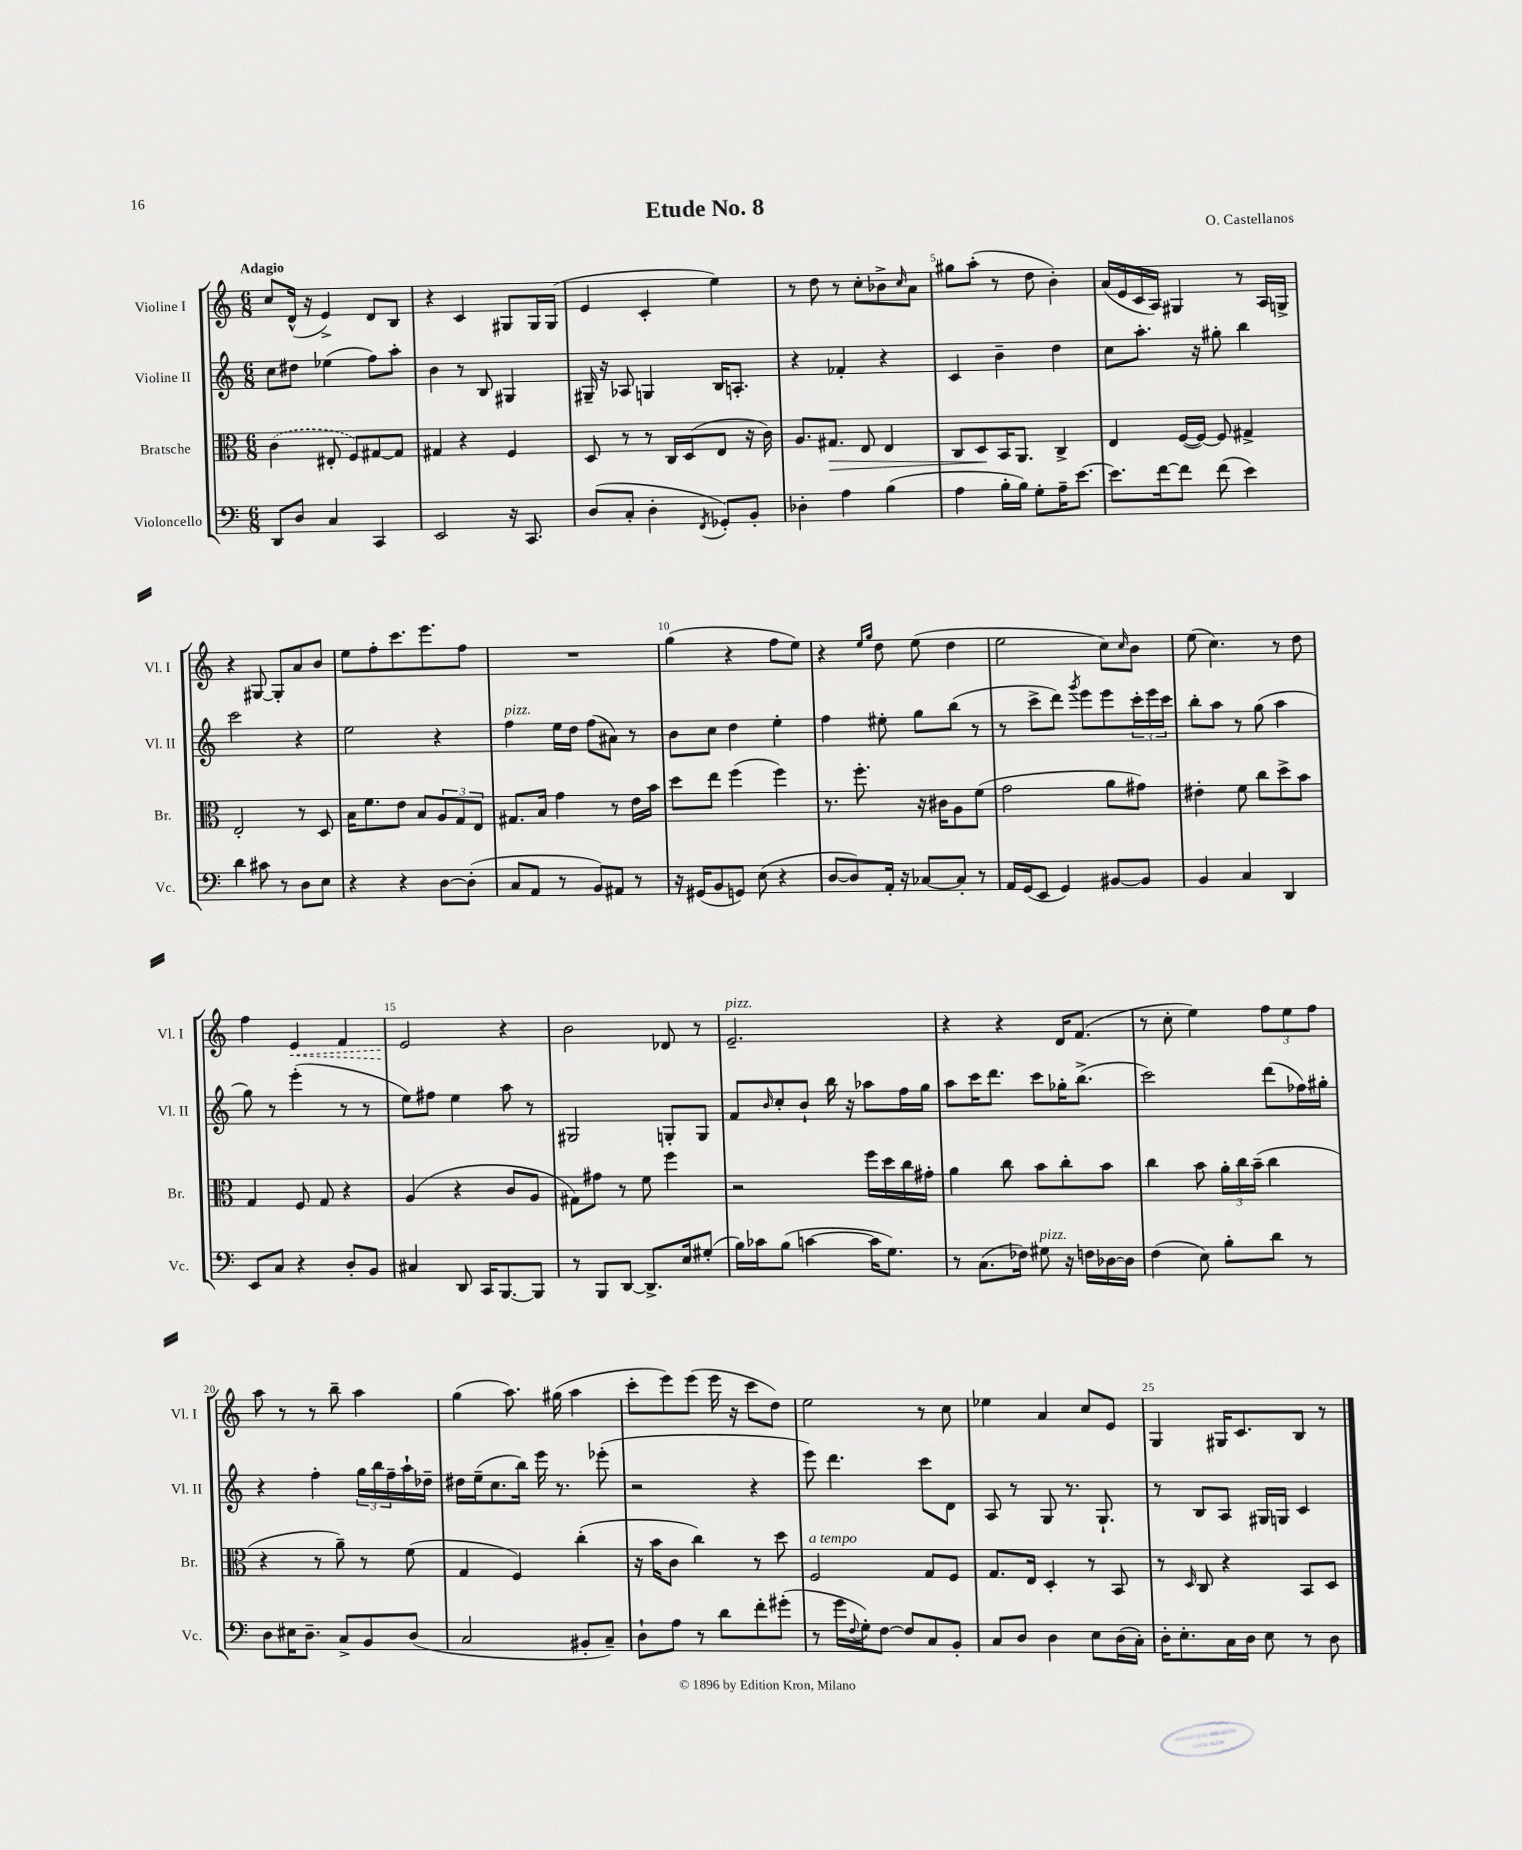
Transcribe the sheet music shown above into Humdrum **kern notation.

**kern	**kern	**dynam	**kern	**kern	**dynam
*part4	*part3	*part3	*part2	*part1	*part1
*staff4	*staff3	*staff3	*staff2	*staff1	*staff1
*I"Violoncello	*I"Bratsche	*	*I"Violine II	*I"Violine I	*
*I'Vc.	*I'Br.	*	*I'Vl. II	*I'Vl. I	*
*clefF4	*clefC3	*	*clefG2	*clefG2	*
*k[]	*k[]	*	*k[]	*k[]	*
*M6/8	*M6/8	*	*M6/8	*M6/8	*
=1	=1	=1	=1	=1	=1
!	!	!	!	!LO:TX:a:B:t=Adagio	!
8DD/L	(4c\	.	8cc\L	8cc/L	.
8D/J	.	.	8dd#X\J	(16d^^/Jk	.
.	.	.	.	16r	.
4C/	8E#X'/	.	(4ee-X\	4e^/)	.
.	8F/L)	.	.	.	.
4CC/	[8G#X/	.	8ff\L)	8d/L	.
.	8G#/J]	.	8aa'\J	8B/J	.
=2	=2	=2	=2	=2	=2
2EE/	4G#X/	.	4b\	4r	.
.	4r	.	8r	4c/	.
.	.	.	8B/	.	.
16r	4F/	.	4G#X/	8G#X/L	.
8.CC/	.	.	.	.	.
.	.	.	.	16G#/L	.
.	.	.	.	(16G#/JJ	.
=3	=3	=3	=3	=3	=3
(8D/L	8D/	.	16G#X~/	4e/	.
.	.	.	16r	.	.
8C'/J	8r	.	8A-X/	.	.
4D'\	8r	.	4Gn/	4c'/	.
.	16C/LL	.	.	.	.
.	(16D/J	.	.	.	.
8qFF/	.	.	.	.	.
8GG-X'/L)	8E/J	.	16B/KL	4ee\)	.
.	.	.	8.An'/J	.	.
8BB'/J	16r	.	.	.	.
.	16c\)	.	.	.	.
=4	=4	=4	=4	=4	=4
4D-X'\	8.A/L	.	4r	8r	.
.	.	.	.	8dd\	.
!	!	!LO:HP:b	!	!	!
.	8.G#X/J	>	.	.	.
4A\	.	.	4f-X'/	8r	.
.	8E/	.	.	8cc'\L	.
(4B\	4E/	.	4r	8b-X^\	.
.	.	.	.	16qqcc/	.
.	.	.	.	8a\J	.
=5	=5	=5	=5	=5	=5
4A\	8C/L	.	4c/	8gg#X\L	.
.	8D/	.	.	(8aa'\J	.
16B'\LL	16BB/K	]	4b~\	8r	.
16B\JJ)	8.AA/J	.	.	.	.
8G'\L	.	.	.	8dd\	.
16A~\K	4C^/	.	4dd\	4b'\)	.
[8.e\J	.	.	.	.	.
=6	=6	=6	=6	=6	=6
8.e\L]	4E/	.	8cc\L	(16a/LL	.
.	.	.	.	16e/	.
.	.	.	8.aa'\J	16c/	.
[16f\k	.	.	.	16A/JJ)	.
8f\J]	([16F/LL	.	.	4G#X/	.
.	16F/JJ_)	.	16r	.	.
(8f\	8F/]	.	8gg#X'\	.	.
4e\)	4G#X^/	.	4bb\	8r	.
.	.	.	.	16A/LL	.
.	.	.	.	16Gn^/JJ	.
!!LO:LB:g=z
=7	=7	=7	=7	=7	=7
4d\	2E'/	.	2ccc\	4r	.
8c#X\	.	.	.	[8G#X/	.
8r	.	.	.	8G#'/L]	.
8D\L	8r	.	4r	8a/	.
8E\J	8D/	.	.	8b/J	.
=8	=8	=8	=8	=8	=8
4r	16B\KL	.	2ee\	8ee\L	.
.	8.f\	.	.	.	.
.	.	.	.	8ff'\	.
4r	8e\J	.	.	8.ccc\	.
.	8B/L	.	.	.	.
.	.	.	.	8.eee\	.
[8D\L	12A/	.	4r	.	.
.	12G/	.	.	.	.
(8D'\J]	.	.	.	8ff\J	.
.	12E/J	.	.	.	.
=9	=9	=9	=9	=9	=9
!	!	!	!LO:TX:a:i:t=pizz.	!	!
8C/L	8.G#X/L	.	4ff\	2.r	.
8AA/J	.	.	.	.	.
.	16B/Jk	.	.	.	.
8r	4g\	.	16ee\LL	.	.
.	.	.	16dd\JJ	.	.
8BB/L)	.	.	(8ff\L	.	.
8AA#X/J	8r	.	8a#X\J)	.	.
8r	16e\LL	.	8r	.	.
.	16b\JJ	.	.	.	.
=10	=10	=10	=10	=10	=10
16r	8dd\L	.	8b\L	(4gg\	.
(16GG#X/KL	.	.	.	.	.
8BB/	8ee\J	.	8cc\J	.	.
8GGn/J)	(4ff\	.	4dd\	4r	.
(8E\	.	.	.	.	.
4r	4ff\)	.	4ee'\	8ff\L	.
.	.	.	.	8ee\J)	.
=11	=11	=11	=11	=11	=11
[8D/L	8.r	.	4ff\	4r	.
8D/])	.	.	.	.	.
.	8.ff'\	.	.	.	.
.	.	.	.	16qqee/LL	.
.	.	.	.	16qqgg/JJ	.
16AA'/Jk	.	.	8ee#X'\	8dd\	.
16r	.	.	.	.	.
[8C-X/L	16r	.	8gg\L	(8ee\	.
.	16c#X\KL	.	.	.	.
8C-'/J]	8A\	.	(8bb\J	4dd\	.
8r	(8f\J	.	8r	.	.
=12	=12	=12	=12	=12	=12
16AA/LL	2g\	.	8r	2ee\	.
(16GG/J	.	.	.	.	.
8EE/J	.	.	8ccc^\L	.	.
4GG/)	.	.	8ddd\J)	.	.
.	.	.	8qggg/	.	.
.	.	.	8eee\L	.	.
[8BB#X/L	8a\L	.	8eee\	8cc\L)	.
.	.	.	.	16qqcc/	.
8BB#/J]	8g#X\J)	.	24ccc'\L	8b\J	.
.	.	.	24eee\	.	.
.	.	.	24ccc\JJ	.	.
=13	=13	=13	=13	=13	=13
4BB/	4e#X'\	.	8bb'\L	(8ee\	.
.	.	.	8aa\J	4.cc\)	.
4C/	8f\	.	8r	.	.
.	8cc\L	.	(8gg\	.	.
4DD/	8dd^\	.	4aa\	8r	.
.	8b\J	.	.	8dd\	.
!!LO:LB:g=z
=14	=14	=14	=14	=14	=14
8EE/L	4G/	.	8gg\)	4ff\	.
8C/J	.	.	8r	.	.
!	!	!	!	!	!LO:HP:b
4r	8F/	.	(4eee'\	4e/	<
.	8G/	.	.	.	.
8D'/L	4r	.	8r	4f/	.
8BB/J	.	.	8r	.	.
=15	=15	=15	=15	=15	=15
4C#X/	(4A/	.	8ee\L)	2e/	.
.	.	.	8ff#X\J	.	.
8DD/	4r	.	4ee\	.	.
16CC/KL	.	.	.	.	.
[8.BBB/	.	.	.	.	.
.	8c/L	.	8aa\	4r	[
8BBB/J]	8A/J	.	8r	.	.
=16	=16	=16	=16	=16	=16
8r	8G#X\L)	.	2G#X/	2b\	.
8BBB/L	8g#X\J	.	.	.	.
[8DD/J	8r	.	.	.	.
8.DD^/L]	8f\	.	.	.	.
.	4ff\	.	8Gn'/L	8d-X/	.
16E/k	.	.	.	.	.
(8G#X'/J	.	.	8G/J	8r	.
=17	=17	=17	=17	=17	=17
!	!	!	!	!LO:TX:a:i:t=pizz.	!
16B\LL)	2r	.	8f/L	2.e~/	.
16c-X\J	.	.	.	.	.
.	.	.	16qqb/	.	.
(8B\J	.	.	8cc'/	.	.
[4cn\	.	.	8b`/J	.	.
.	.	.	16bb\	.	.
.	.	.	16r	.	.
16c\KL]	16ff\LL	.	8aa-X\L	.	.
8.G\J)	16dd\	.	.	.	.
.	16cc\	.	16ff\L	.	.
.	16g#X'\JJ	.	16gg\JJ	.	.
=18	=18	=18	=18	=18	=18
8r	4a\	.	8aa\L	4r	.
(8.C\L	.	.	16ccc\K	.	.
.	.	.	8.ddd\J	.	.
.	8cc\	.	.	4r	.
16F-X\Jk)	.	.	.	.	.
!LO:TX:a:i:t=pizz.	!	!	!	!	!
8G#X\	8b\L	.	8ccc\L	.	.
16r	8cc'\	.	16gg-X'\K	16d/KL	.
16Fn\LL	.	.	(8.bb^\J	(8.f/J	.
[16D-X\	8b\J	.	.	.	.
16D-\JJ]	.	.	.	.	.
=19	=19	=19	=19	=19	=19
(4F\	4cc\	.	2ccc\)	8r	.
.	.	.	.	8cc'\	.
8E\)	8b\	.	.	4ee\)	.
8B'\L	24a'\LL	.	.	.	.
.	24cc\	.	.	.	.
.	(24b~\JJ	.	.	.	.
8d\J	4cc\	.	(8ddd\L	12ff\L	.
.	.	.	.	12ee\	.
8r	.	.	16ff-X\L)	.	.
.	.	.	.	12ff\J	.
.	.	.	16gg#X'\JJ	.	.
!!LO:LB:g=z
=20	=20	=20	=20	=20	=20
8D\L	4r	.	4r	8aa\	.
16E#X\K	.	.	.	8r	.
8.D~\J	.	.	.	.	.
.	8r	.	4ff'\	8r	.
8C^/L	8a~\)	.	.	8bb~\	.
8BB/	8r	.	24gg\LL	4aa\	.
.	.	.	24bb\	.	.
.	.	.	24ff~\	.	.
(8D/J	(8f\	.	16aa`\	.	.
.	.	.	16dd-X~\JJ	.	.
=21	=21	=21	=21	=21	=21
2C/	4G/	.	16dd#X\LL	(4gg\	.
.	.	.	(16ee~\J	.	.
.	.	.	8.cc\	.	.
.	4F/)	.	.	8.aa\)	.
.	.	.	16bb\Jk)	.	.
.	.	.	16eee\	.	.
.	.	.	8.r	(16gg#X\	.
8BB#X'/L	(4cc'\	.	.	4aa\	.
8C~/J)	.	.	(8eee-X'\	.	.
=22	=22	=22	=22	=22	=22
8D`\L	16r	.	2r	8ccc'\L	.
.	16b\KL	.	.	.	.
8A\J	8c\J	.	.	8eee\)	.
8r	4cc\)	.	.	(8eee\J	.
8d\L	.	.	.	16eee\	.
.	.	.	.	16r	.
8f'\	8r	.	4r	8ccc\L	.
(8g#X'\J	8dd\	.	.	8dd\J)	.
=23	=23	=23	=23	=23	=23
!	!LO:TX:a:i:t=a tempo	!	!	!	!
8r	2F/	.	8eee\)	2ee\	.
16g\LL	.	.	4.ddd\	.	.
8qqF/	.	.	.	.	.
16G'\J)	.	.	.	.	.
[8F\J	.	.	.	.	.
8F/L]	.	.	.	.	.
8C/	8G/L	.	8ccc\L	8r	.
8BB'/J	8F/J	.	8d\J	8cc\	.
=24	=24	=24	=24	=24	=24
8C/L	8.G/L	.	8A/	4ee-X\	.
8D/J	.	.	8r	.	.
.	16E/Jk	.	.	.	.
4D\	4D'/	.	8G/	4a/	.
.	.	.	8.r	.	.
8E\L	8r	.	.	8cc/L	.
.	.	.	8.G`/	.	.
(16D\L	8BB/	.	.	8e/J	.
16C'\JJ)	.	.	.	.	.
=25	=25	=25	=25	=25	=25
16D'\KL	8r	.	8r	4G/	.
8.E'\	.	.	.	.	.
.	16qqD/	.	.	.	.
.	8C/	.	8B/L	.	.
16C\L	4r	.	8A/J	16G#X/KL	.
16D\JJ	.	.	.	8.c/	.
8E\	.	.	16G#X/LL	.	.
.	.	.	16Gn/JJ	.	.
8r	8BB/L	.	4c/	8B/J	.
8D\	8D/J	.	.	8r	.
==	==	==	==	==	==
*-	*-	*-	*-	*-	*-
